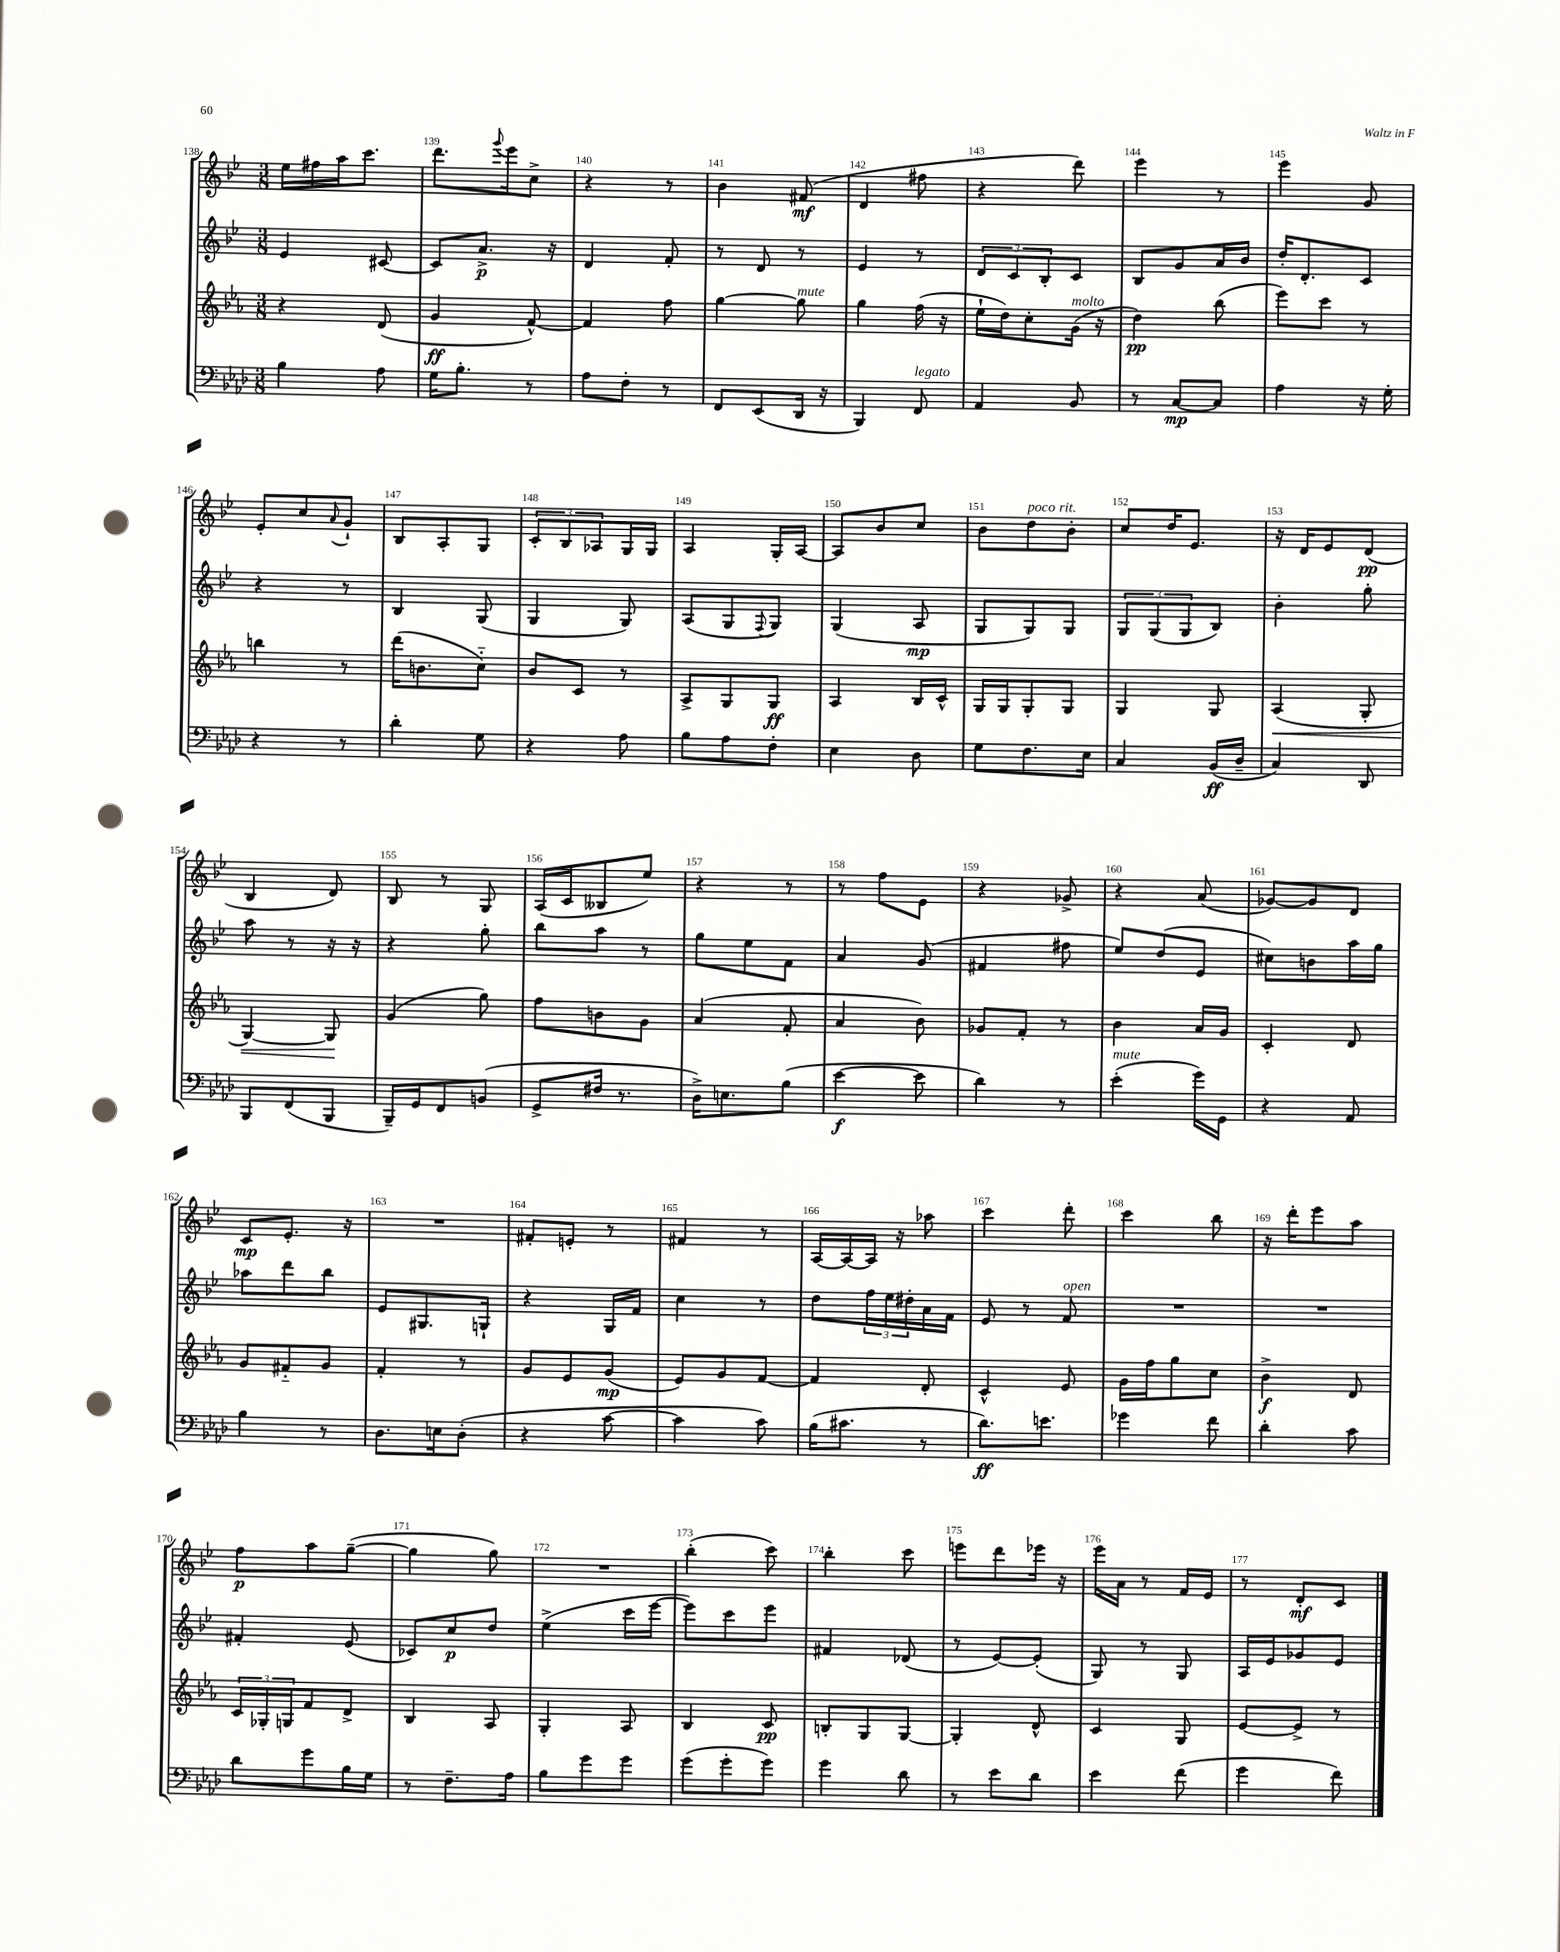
<<
\new StaffGroup <<
\new Staff = "s0" {
    \clef treble \key bes \major \numericTimeSignature \time 3/8
    ees''16 fis''16 a''16 c'''8. |
    d'''8. \appoggiatura { g'''8 } ees'''16 c''8-> |
    r4 r8 |
    bes'4 fis'8\mf( |
    d'4 fis''8 |
    r4 d'''8) |
    ees'''4 r8 |
    ees'''4 g'8 |
    ees'8-. c''8 \appoggiatura { a'8 } g'8-! |
    bes8 a8-. g8 |
    \tuplet 3/2 { c'8-. bes8 aes8 } g16 g16 |
    a4 g16-. a16~ |
    a8 bes'8 c''8 |
    bes'8 d''8^\markup { \italic "poco rit." } bes'8-. |
    c''8 d''16 ees'8. |
    r16 d'16 ees'8 d'8\pp( |
    bes4 d'8) |
    bes8 r8 g8 |
    a16( c'16 beses8 ees''8) |
    r4 r8 |
    r8 f''8 ees'8 |
    r4 ges'8-> |
    r4 a'8( |
    ges'8~) ges'8 d'8 |
    c'8\mp ees'8.-. r16 |
    R4. |
    fis'8-. e'8-. r8 |
    fis'4 r8 |
    a16~ a16~ a16 r16 aes''8 |
    c'''4 d'''8-. |
    c'''4 bes''8 |
    r16 d'''16-. ees'''8 a''8 |
    f''8\p a''8 g''8~--( |
    g''4 g''8) |
    R4. |
    bes''4-.( c'''8) |
    bes''4-. c'''8 |
    e'''8 d'''8 ees'''16 r16 |
    ees'''16 a'16 r8 f'16 ees'16 |
    r8 d'8-.\mf c'8 \bar "|." |
}
\new Staff = "s1" {
    \clef treble \key bes \major \numericTimeSignature \time 3/8
    ees'4 cis'8~ |
    cis'8 a'8.->\p r16 |
    d'4 f'8-. |
    r8 d'8 r8 |
    ees'4 r8 |
    \tuplet 3/2 { d'8 c'8 bes8-. } c'8 |
    bes8 g'8 a'16 bes'16 |
    d''16-. d'8.-. c'8 |
    r4 r8 |
    bes4 g8( |
    g4 g8) |
    a8( g8 \appoggiatura { f8 } g8) |
    g4( a8\mp |
    g8 g8) g8 |
    \tuplet 3/2 { g8 g8( g8 } bes8) |
    bes'4-. g''8-. |
    a''8 r8 r16 r16 |
    r4 g''8-. |
    bes''8 a''8 r8 |
    g''8 ees''8 f'8 |
    a'4 g'8( |
    fis'4 fis''8 |
    ees''8) d''8( ees'8 |
    cis''8) b'8 a''16 g''16 |
    aes''8 d'''8 bes''8 |
    ees'8 gis8. g16-! |
    r4 g16 f'16 |
    c''4 r8 |
    d''8 \tuplet 3/2 { f''16 ees''16 dis''16-. } a'16 f'16 |
    ees'8 r8 f'8^\markup { \italic "open" } |
    R4. |
    R4. |
    fis'4-. ees'8( |
    ces'8) c''8\p d''8 |
    ees''4->( c'''16 ees'''16~ |
    ees'''8) c'''8 ees'''8 |
    fis'4 des'8( |
    r8 ees'8~) ees'8-.( |
    g8) r8 g8 |
    a16 ees'16 ges'8 ees'8 \bar "|." |
}
\new Staff = "s2" {
    \clef treble \key ees \major \numericTimeSignature \time 3/8
    r4 d'8( |
    g'4\ff f'8~-^) |
    f'4 f''8 |
    g''4~ g''8^\markup { \italic "mute" } |
    g''4 f''16( r16 |
    ees''16-! d''16) c''8-. g'16^\markup { \italic "molto" }( r16 |
    d''4\pp) bes''8( |
    ees'''8) c'''8 r8 |
    b''4 r8 |
    d'''16( b'8. c''8-_) |
    bes'8 c'8 r8 |
    aes8-> g8 g8\ff |
    aes4 bes16 c'16-^ |
    g16 g16 g8-. g8 |
    g4 g8 |
    aes4\<( g8-. |
    g4~) g8\! |
    g'4( g''8) |
    f''8 b'8 g'8 |
    aes'4( f'8-. |
    aes'4 bes'8) |
    ges'8 f'8-. r8 |
    bes'4 aes'16 g'16 |
    c'4-. d'8 |
    g'8 fis'8-_ g'8 |
    f'4-. r8 |
    g'8 ees'8 g'8\mp( |
    ees'8) g'8 f'8~ |
    f'4 d'8-. |
    c'4-^ ees'8 |
    g'16 f''16 g''8 c''8 |
    bes'4->\f d'8 |
    \tuplet 3/2 { c'16 ges16-. g16 } f'8 d'8-> |
    bes4 aes8 |
    g4-. aes8 |
    bes4 c'8\pp |
    b8-. g8 g8~ |
    g4-. d'8-^ |
    c'4 g8 |
    ees'8~ ees'8-> r8 \bar "|." |
}
\new Staff = "s3" {
    \clef bass \key aes \major \numericTimeSignature \time 3/8
    bes4 aes8 |
    g16 bes8.-. r8 |
    aes8 f8-. r8 |
    f,8 ees,8( des,16 r16 |
    bes,,4) f,8^\markup { \italic "legato" } |
    aes,4 bes,8 |
    r8 c8~\mp c8 |
    aes4 r16 g16-. |
    r4 r8 |
    des'4-. g8 |
    r4 aes8 |
    bes8 aes8 f8-. |
    ees4 des8 |
    g8 f8. ees16 |
    c4 bes,16\ff( des16-- |
    c4) des,8 |
    bes,,8 f,8( bes,,8 |
    bes,,16--) g,16 f,8 b,8( |
    g,8-> fis16 r8. |
    des16->) e8. bes8( |
    ees'4~\f ees'8 |
    des'4) r8 |
    ees'4-.^\markup { \italic "mute" }( g'16) g,16 |
    r4 aes,8 |
    bes4 r8 |
    des8. e16 des8-.( |
    r4 c'8~ |
    c'4 c'8) |
    bes16( cis'8. r8 |
    des'8.\ff) e'8. |
    ges'4 f'8 |
    des'4-. c'8 |
    des'8 g'8 bes16 g16 |
    r8 f8.-- aes16 |
    bes8 g'8 g'8 |
    g'8( g'8-. g'8) |
    g'4 des'8 |
    r8 ees'8 des'8 |
    ees'4 f'8( |
    g'4 f'8) \bar "|." |
}
>>
>>
\layout { \context { \Score currentBarNumber = #138 \override BarNumber.break-visibility = ##(#f #t #t) barNumberVisibility = #all-bar-numbers-visible } }
